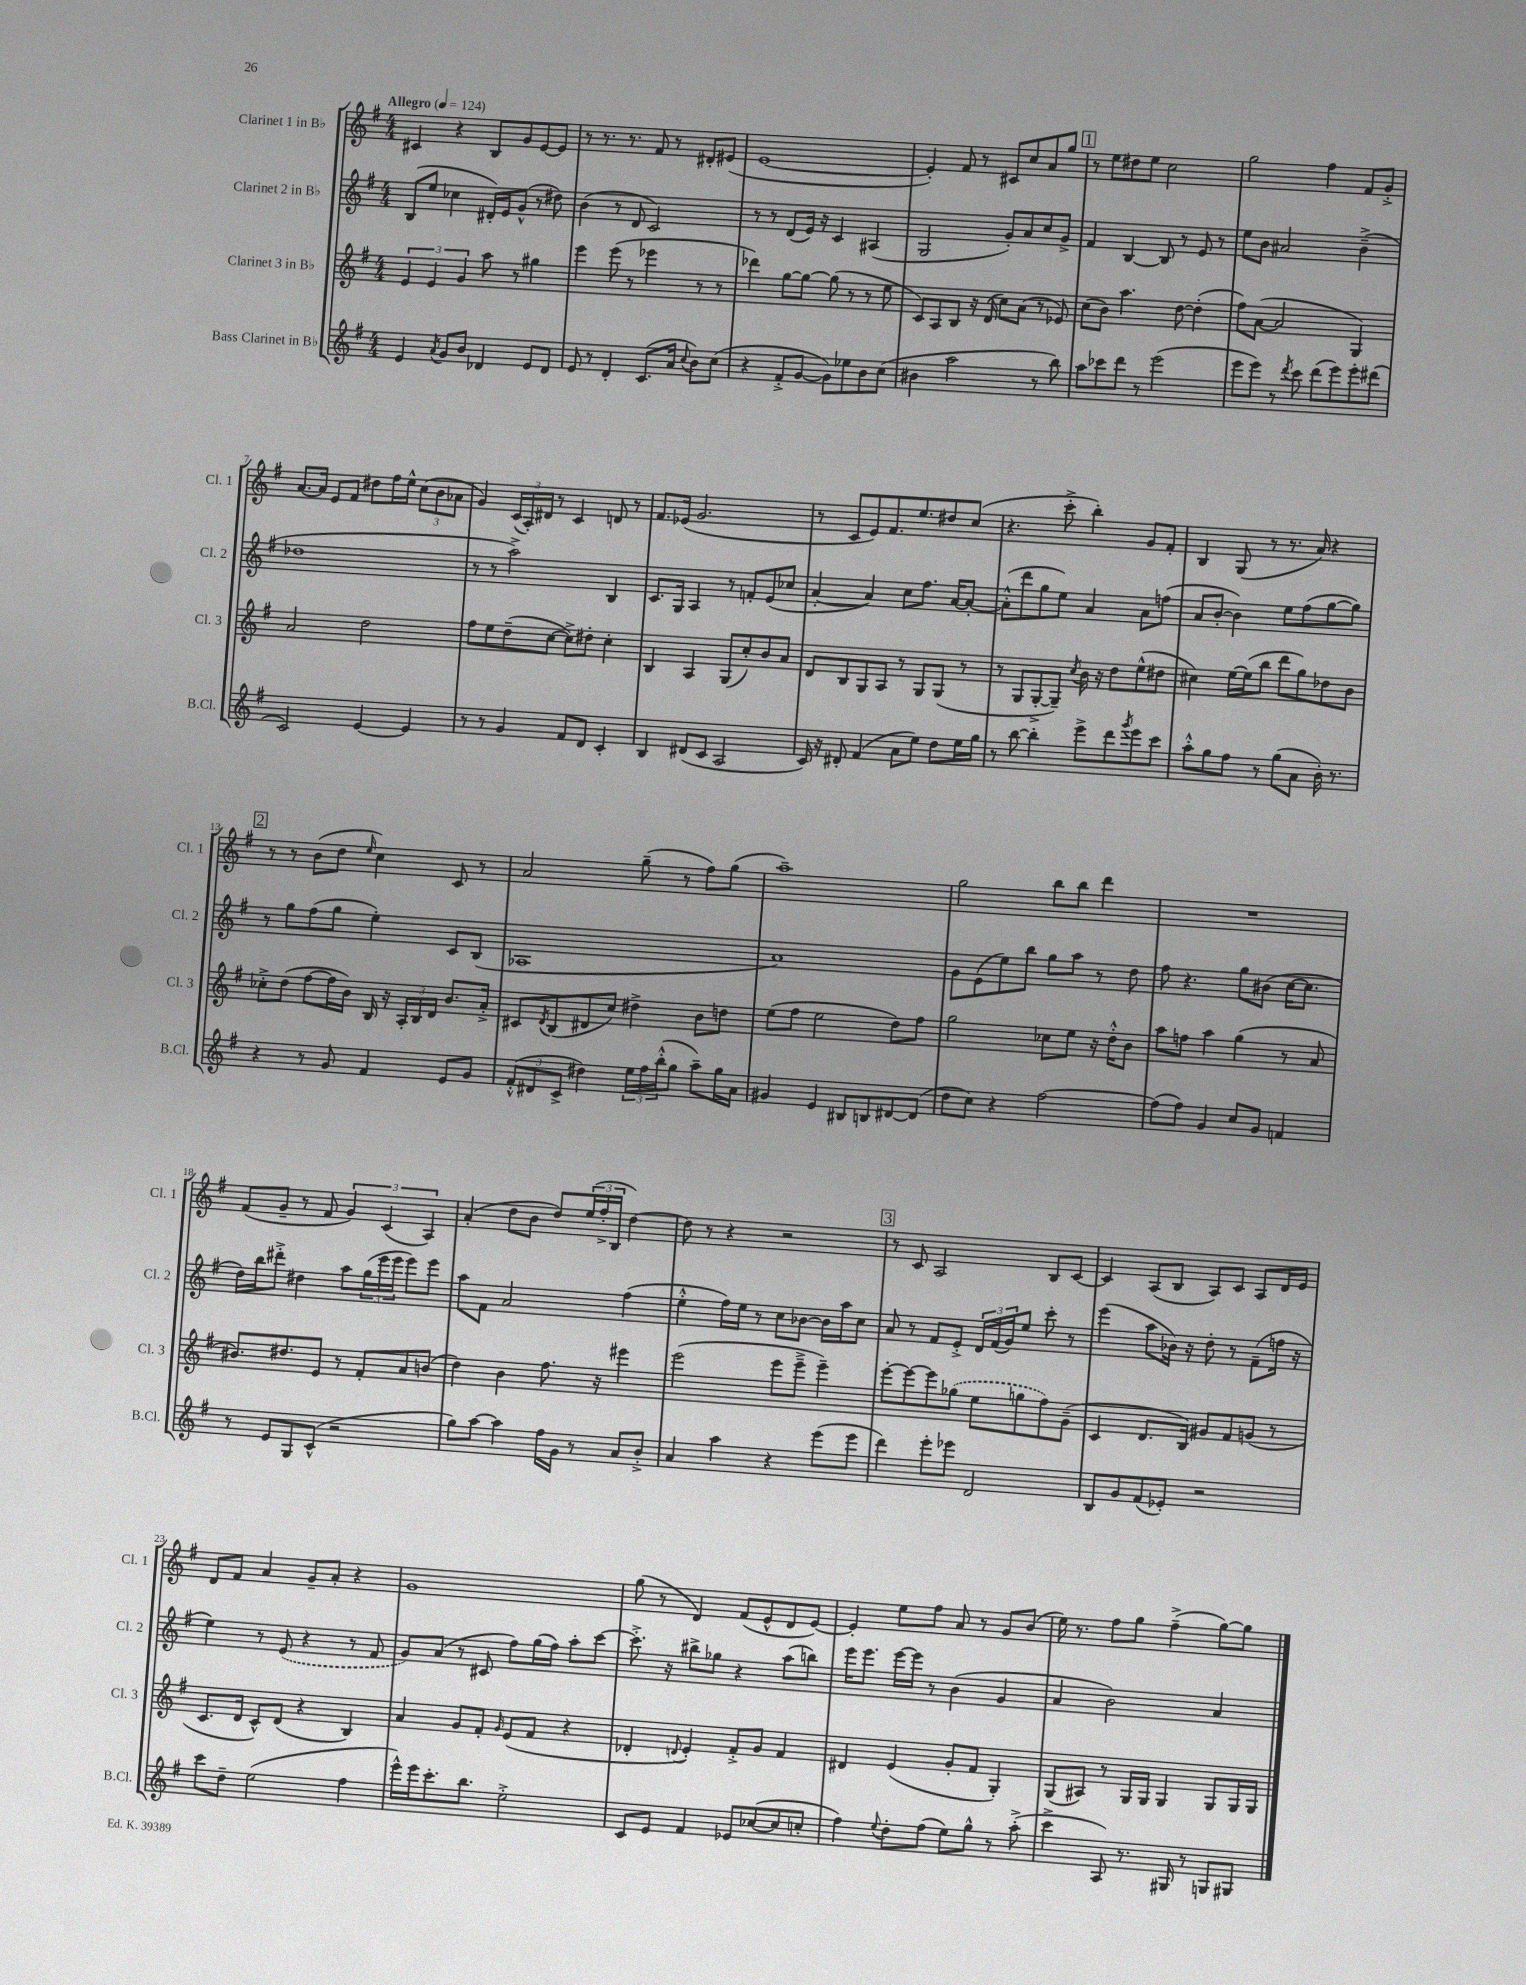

**kern	**kern	**kern	**kern
*staff4	*staff3	*staff2	*staff1
*clefG2	*clefG2	*clefG2	*clefG2
*k[f#]	*k[f#]	*k[f#]	*k[f#]
*M4/4	*M4/4	*M4/4	*M4/4
*MM124	*MM124	*MM124	*MM124
4e	6e	(8B	4c#
.	.	8ee	.
.	6e	.	.
8qa	.	.	.
8g	.	4cc-	4r
.	6g	.	.
8b	.	.	.
4d-	8aa	16d#')	8B
.	.	16e	.
.	8r	(8g^^	8g
8e	4gg#	8r	[8e
8d-	.	8dd#)	8e]
=	=	=	=
8e	4eee	(4b	8r
8r	.	.	8.r
4d'	(8eee	8r	.
.	.	.	8.r
.	8r	8d	.
(8.c	4eee-	2c)	8f#
.	.	.	8r
16a	.	.	.
8qqcc	.	.	.
8b)	8r	.	8d#'
(8cc	8r	.	(8e#
=	=	=	=
4r	4ddd-)	8r	[1e
.	.	8r	.
8f#'^	[8gg	(8d	.
[8g	8gg_	16e)	.
.	.	16r	.
8g])	(8gg]	4c	.
8ee-	8r	.	.
8b	8r	(4A#	.
(8cc	8ee	.	.
=	=	=	=
4b#	8c)	2G	4e'])
.	8A	.	.
2aa	8B	.	8f#
.	16r	.	8r
.	(16d	.	.
.	8cc)	8g')	8c#
.	(8a	8a	8cc
8r	8r	8cc	8a
8bb)	8e-)	8g^	8gg
=	=	=	=
8aa	(8cc	4f#	8r
8ccc-	8b)	.	8ee
8ddd	4.aa	[4B	8dd#
8r	.	.	8ee
(2eee	.	8B]	2cc
.	[8dd	8r	.
.	(4dd']	8e	.
.	.	8r	.
=	=	=	=
8eee	8ff#)	8ee	2gg
8eee)	([8a	8b	.
8r	2a]	2a#	.
8qddd	.	.	.
8ccc	.	.	.
(8ddd	.	.	4ff#
8eee)	.	.	.
8eee'	4G)	(4b~^	8f#
(8ddd#	.	.	8g'^
=	=	=	=
2c)	2a	1dd-	[8.a
.	.	.	16a]
.	.	.	8e
.	.	.	8f#
[4e	2dd	.	8dd#
.	.	.	16ff#
.	.	.	16ee^^
4e]	.	.	(12cc
.	.	.	12b
.	.	.	12a-
=	=	=	=
8r	8ff#	8r	4g)
8r	8ee	8r	.
4g	(8dd~	2aa^)	(24c
.	.	.	24A')
.	.	.	24d#
.	[8cc	.	8r
8f#	8cc^])	.	4c
8d	8dd#'	.	.
4c'	4cc'	4B	8d
.	.	.	8r
=	=	=	=
4B	4B	8.c	8.f#
.	.	16G	(16e-
(8d#	4A	4A	2.g
8c	.	.	.
2A	(8G	8r	.
.	8cc')	8f'	.
.	8b	(8e	.
.	8a	8cc-	.
=	=	=	=
16c)	8d	[4a'	8r
16r	.	.	.
8d#'	8B	.	8c
(4f#	8G	4a])	8e)
.	8A	.	8.f#
8a	8r	8cc	.
.	.	.	8.ee
8ee)	8G	8.ff#	.
8dd	(8G	.	8dd#
.	.	[16a	.
16ee	8r	8a'_	(8cc
16gg	.	.	.
=	=	=	=
8r	8r	(8a'^^]	4.r
[8bb	8G	8ddd	.
4bb']	[8G'^	8gg	.
.	8G~])	8ee)	8ccc'^
.	8qcc	.	.
8eee^	16b	4a	4bb')
.	16r	.	.
8ddd	8dd	.	.
8qggg	.	.	.
8eee	(8ee^^	8a	8g
8ccc	8dd#	(8ff	8f#'
=	=	=	=
8aa'^^	4cc#)	8a	4B
8gg	.	[8b'	.
8ff#	[16ee	4b])	(8G
.	(16ee]	.	.
8r	8bb	.	8r
(8gg	8ddd	8ee	8.r
8a	8gg)	(8ff#	.
.	.	.	16a)
16b')	8dd-	[8gg	4r
8.r	.	.	.
.	8b	8gg])	.
=	=	=	=
4r	8cc-'^	8r	8r
.	(8dd	8gg	8r
8r	[8ff#	(8ff#	(8b
8g	16ff#]	8gg	8dd
.	16b)	.	.
.	.	.	16qqee
4f#	16B	4ee')	4cc)
.	16r	.	.
.	24A'	.	.
.	24B	.	.
.	24d	.	.
8e	8.b	8c	8c
8g	.	(8B	8r
.	16a'^	.	.
=	=	=	=
(12f#'^^	8c#	1A-	2a
12d#	.	.	.
.	8qd	.	.
.	(8B	.	.
12c^	.	.	.
4dd#)	8d#	.	.
.	8cc)	.	.
24ee	4dd#^	.	(8gg~
24ff#	.	.	.
(24bb'^^	.	.	.
8gg	.	.	8r
8aa~)	8b	.	8ff#)
16gg	8dd	.	(8gg
16a	.	.	.
=	=	=	=
4g#	(8ee	1a)	1aa~)
.	8ff#	.	.
4e	2ee	.	.
8B#	.	.	.
8B	.	.	.
[8d#	8dd)	.	.
(8d#]	8ff#	.	.
=	=	=	=
8dd	2gg	8g	2gg
8cc)	.	(8e	.
4r	.	8ee)	.
.	.	8bb	.
[2ff#	8cc-	8gg	8bb
.	8ee	8aa	8bb
.	16r	8r	4ddd
.	16dd'^^	.	.
.	8b	8dd	.
=	=	=	=
(8ff#]	8aa	8ff#	1r
8ff#)	8ff	4.r	.
4g	4aa	.	.
8cc	(4gg	8gg	.
8g	.	(8b#	.
4f	8r	[16cc	.
.	.	8.cc]	.
.	8a	.	.
=	=	=	=
8r	8.b#)	16dd)	(8f#
.	.	16bb	.
8e	.	8ddd#'^	8g~
.	8.dd#	.	.
8G	.	4dd#	8r
(8c^^	8e	.	8f#
2r	8r	8aa	6g)
.	8f#'	(24gg	.
.	.	24eee	(6c
.	.	24eee	.
.	8a	8eee)	.
.	.	.	6A)
.	(8b	8eee	.
=	=	=	=
8gg)	4dd)	8aa	(4a'
[8aa	.	8f#	.
4aa]	4b	2a	8dd
.	.	.	8b
16ff#	8.ff#	.	8dd)
16g	.	.	.
8r	.	.	(24ee
.	.	.	24ff#'^
.	16r	.	.
.	.	.	24B
8a	4eee#	(4ff#	[4dd)
8b'^	.	.	.
=	=	=	=
4a	(2eee	4ee'^^	8dd]
.	.	.	8r
4aa	.	16ff#)	4r
.	.	16ee	.
.	.	8r	.
4r	8eee	8cc	2r
.	8eee~^	[8b-	.
(8eee	4eee~)	16b-]	.
.	.	16aa	.
8eee	.	8cc	.
=	=	=	=
4ddd)	[8eee'	8a	8r
.	8eee_	8r	8c
8eee'	8eee]	8f#	2A
8eee-	(8gg-	8e'^	.
2d	8ee	24d	.
.	.	(24f#	.
.	.	24g)	.
.	8gg	8ee	.
.	8ff#)	8ccc'	8B
.	(8g~	8r	[8c
=	=	=	=
8B	4c	(4eee	4c]
8g	.	.	.
(8f#	8.d	8aa	(8A
8e-')	.	16b-)	8B
.	16B)	16r	.
2r	8g#	8dd'	8A)
.	8f#	8r	8c
.	(8g	(8f#~	8A
.	8r	16ff	16d
.	.	16r	16e
=	=	=	=
8ccc	8.c	4ee)	8d
8dd~	.	.	8f#
.	16d	.	.
(2ee	8c^^)	8r	4a
.	(8d	(8e	.
.	4r	4r	8g~
.	.	.	8a'
4ff#	4B)	8r	4r
.	.	8f#	.
=	=	=	=
16eee^^)	4a	8g)	1g
16eee	.	.	.
8.ccc'	.	(8a	.
.	8g	8r	.
8.bb	.	.	.
.	8f#'	8c#	.
.	16qqg	.	.
2ee'^	(8e	8ff#)	.
.	8f#	(16gg	.
.	.	16ff#)	.
.	4r	8aa'	.
.	.	[8ccc	.
=	=	=	=
8c	4d-'	8.ccc'^]	(8gg
8e	.	.	8r
.	.	16r	.
.	8qqd	.	.
4f#	4e')	8bb#^	4d)
.	.	8gg-	.
8e-	8f#'^	4r	(8f#
([8cc-	8g	.	8e^^
8cc-]	4f#	(8aa	8d
8cc'	.	8bb)	[8e)
=	=	=	=
4ff#)	4d#	16eee	4e']
.	.	8.eee	.
8qqee	.	.	.
8dd'	(4e	[16eee	8ee
.	.	16eee]	.
(8ff#	.	8r	8ff#
8ee)	8g'	(4b	8a
8gg^^	8f#	.	8r
8r	4G')	4g	8g
(8aa'^	.	.	(8b
=	=	=	=
4ccc^	(8G	4a	16ee)
.	.	.	8.r
.	8A#)	.	.
8A)	8r	2b)	8ff#
8.r	16G	.	8gg
.	16G	.	.
.	4G	.	(4ff#~^
16G#	.	.	.
8r	.	.	.
8G	8G	4a	[8gg)
8G#	16G	.	8gg]
.	16G	.	.
==	==	==	==
*-	*-	*-	*-
